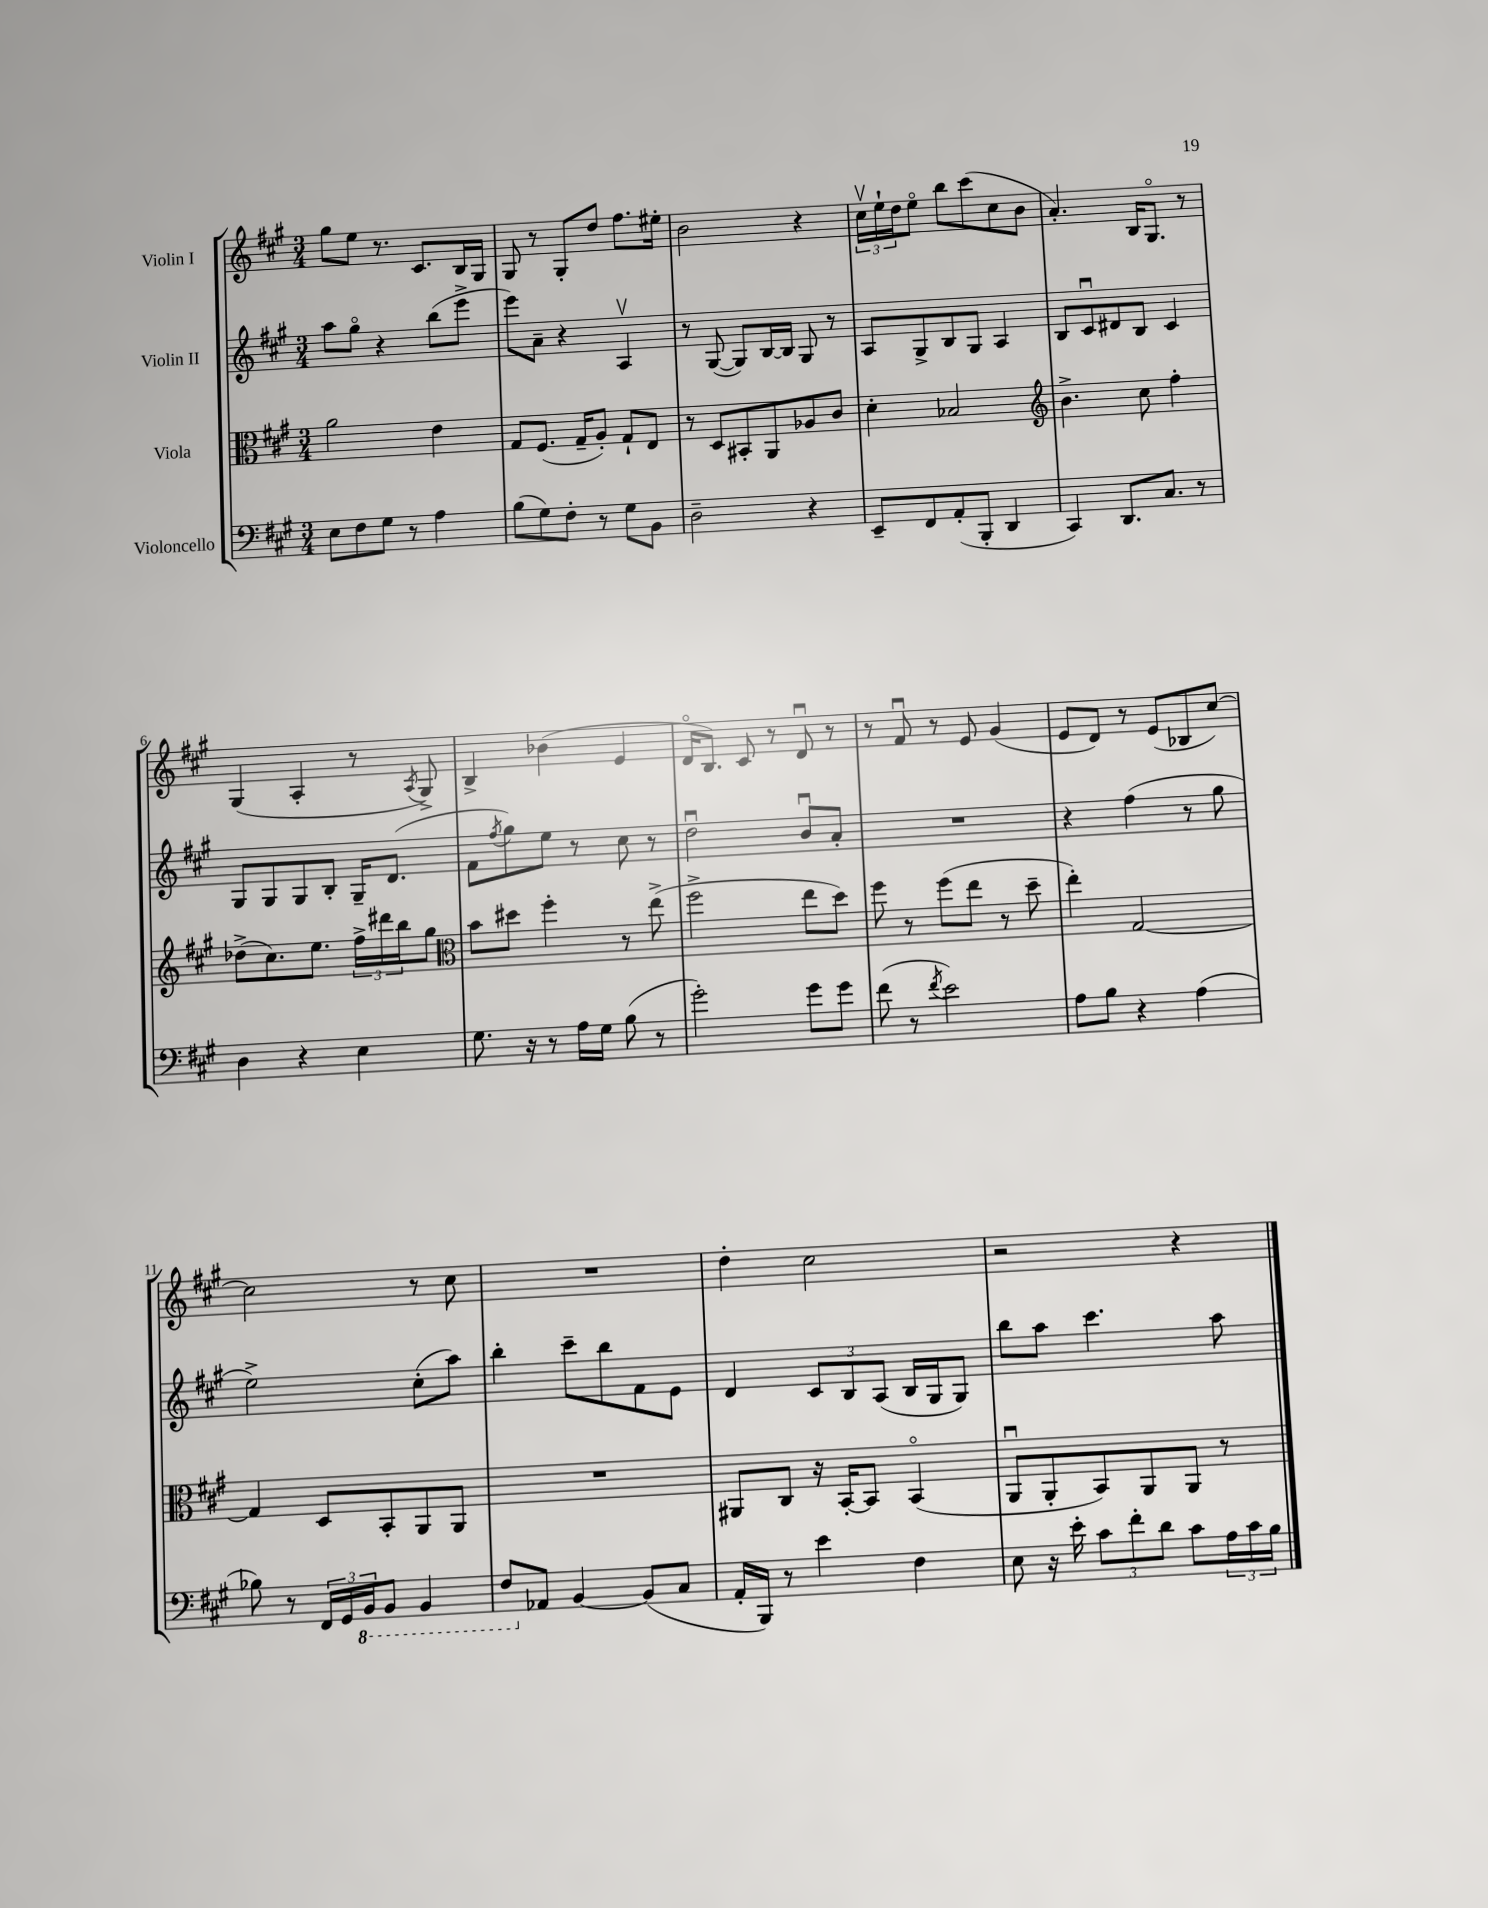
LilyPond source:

<<
\new StaffGroup <<
\new Staff = "s0" \with { instrumentName = "Violin I" } {
    \clef treble \key a \major \numericTimeSignature \time 3/4
    gis''8 e''8 r8. cis'8. b16 gis16 |
    gis8 r8 gis8-. d''8 fis''8. eis''16-. |
    b'2 r4 |
    \tuplet 3/2 { cis''16\upbow e''16-! d''16 } e''8\flageolet b''8 cis'''8( cis''8 b'8 |
    a'4.-.) b16 gis8.\flageolet r8 |
    gis4( a4-. r8 \acciaccatura { a8 } gis8->) |
    b4-> bes'4( e'4 |
    d'16\flageolet b8.) cis'8 r8 d'8\downbow r8 |
    r8 fis'8\downbow r8 e'8 gis'4( |
    e'8 d'8) r8 e'8( bes8 cis''8~) |
    cis''2 r8 cis''8 |
    R2. |
    d''4-. cis''2 |
    r2 r4 \bar "|." |
}
\new Staff = "s1" \with { instrumentName = "Violin II" } {
    \clef treble \key a \major \numericTimeSignature \time 3/4
    a''8 gis''8\flageolet r4 b''8( e'''8-> |
    e'''8) a'8-- r4 a4\upbow |
    r8 gis8~( gis8) b16~ b16 gis8 r8 |
    a8 gis8-> b8 gis8 a4 |
    b8 cis'8\downbow dis'8 b8 cis'4 |
    gis8 gis8 gis8 b8-. gis16-- d'8.( |
    fis'8 \acciaccatura { fis''8 } gis''8) e''8 r8 cis''8 r8 |
    d''2\downbow b'8\downbow a'8-. |
    R2. |
    r4 fis''4( r8 gis''8 |
    e''2->) cis''8-.( a''8) |
    b''4-. cis'''8-- b''8 fis'8 e'8 |
    d'4 \tuplet 3/2 { cis'8 b8 a8( } b16 gis16 gis8) |
    b''8 a''8 cis'''4. a''8 \bar "|." |
}
\new Staff = "s2" \with { instrumentName = "Viola" } {
    \clef alto \key a \major \numericTimeSignature \time 3/4
    a'2 e'4 |
    gis8 fis8.( gis16-- a8-.) gis8-! e8 |
    r8 d8 bis,8-. a,8 aes8 cis'8 |
    d'4-. bes2 |
    \clef treble b'4.-> cis''8 fis''4-. |
    des''8->( cis''8.) e''8. \tuplet 3/2 { fis''16-> dis'''16 b''16 } gis''8 |
    \clef alto b'8 dis''8 fis''4-. r8 e''8->( |
    fis''2-> e''8 d''8) |
    fis''8 r8 fis''8( e''8 r8 d''8-- |
    e''4-.) gis2~ |
    gis4 d8 b,8-. a,8 a,8 |
    R2. |
    ais,8 cis8 r16 b,16~-. b,8 b,4\flageolet( |
    a,8\downbow a,8-. b,8) a,8 a,8 r8 \bar "|." |
}
\new Staff = "s3" \with { instrumentName = "Violoncello" } {
    \clef bass \key a \major \numericTimeSignature \time 3/4
    e8 fis8 gis8 r8 a4 |
    b8( gis8) fis8-. r8 gis8 b,8 |
    d2-- r4 |
    e,8-- fis,8 a,8-.( b,,8-. d,4 |
    cis,4) d,8. cis8. r8 |
    d4 r4 e4 |
    gis8. r16 r8 a16 gis16 b8( r8 |
    gis'2-.) gis'8 gis'8 |
    fis'8( r8 \acciaccatura { fis'8 } e'2) |
    a8 b8 r4 a4( |
    bes8) r8 \tuplet 3/2 { fis,16 gis,16 \ottava #-1 b,,16 } b,,8 b,,4 |
    fis,8 \ottava #0 aes,8 b,4~ b,8( cis8 |
    a,16-. b,,16) r8 e'4 fis4 |
    e8 r16 e'16-. \tuplet 3/2 { cis'8 fis'8-. d'8 } cis'8 \tuplet 3/2 { a16 cis'16 b16 } \bar "|." |
}
>>
>>
